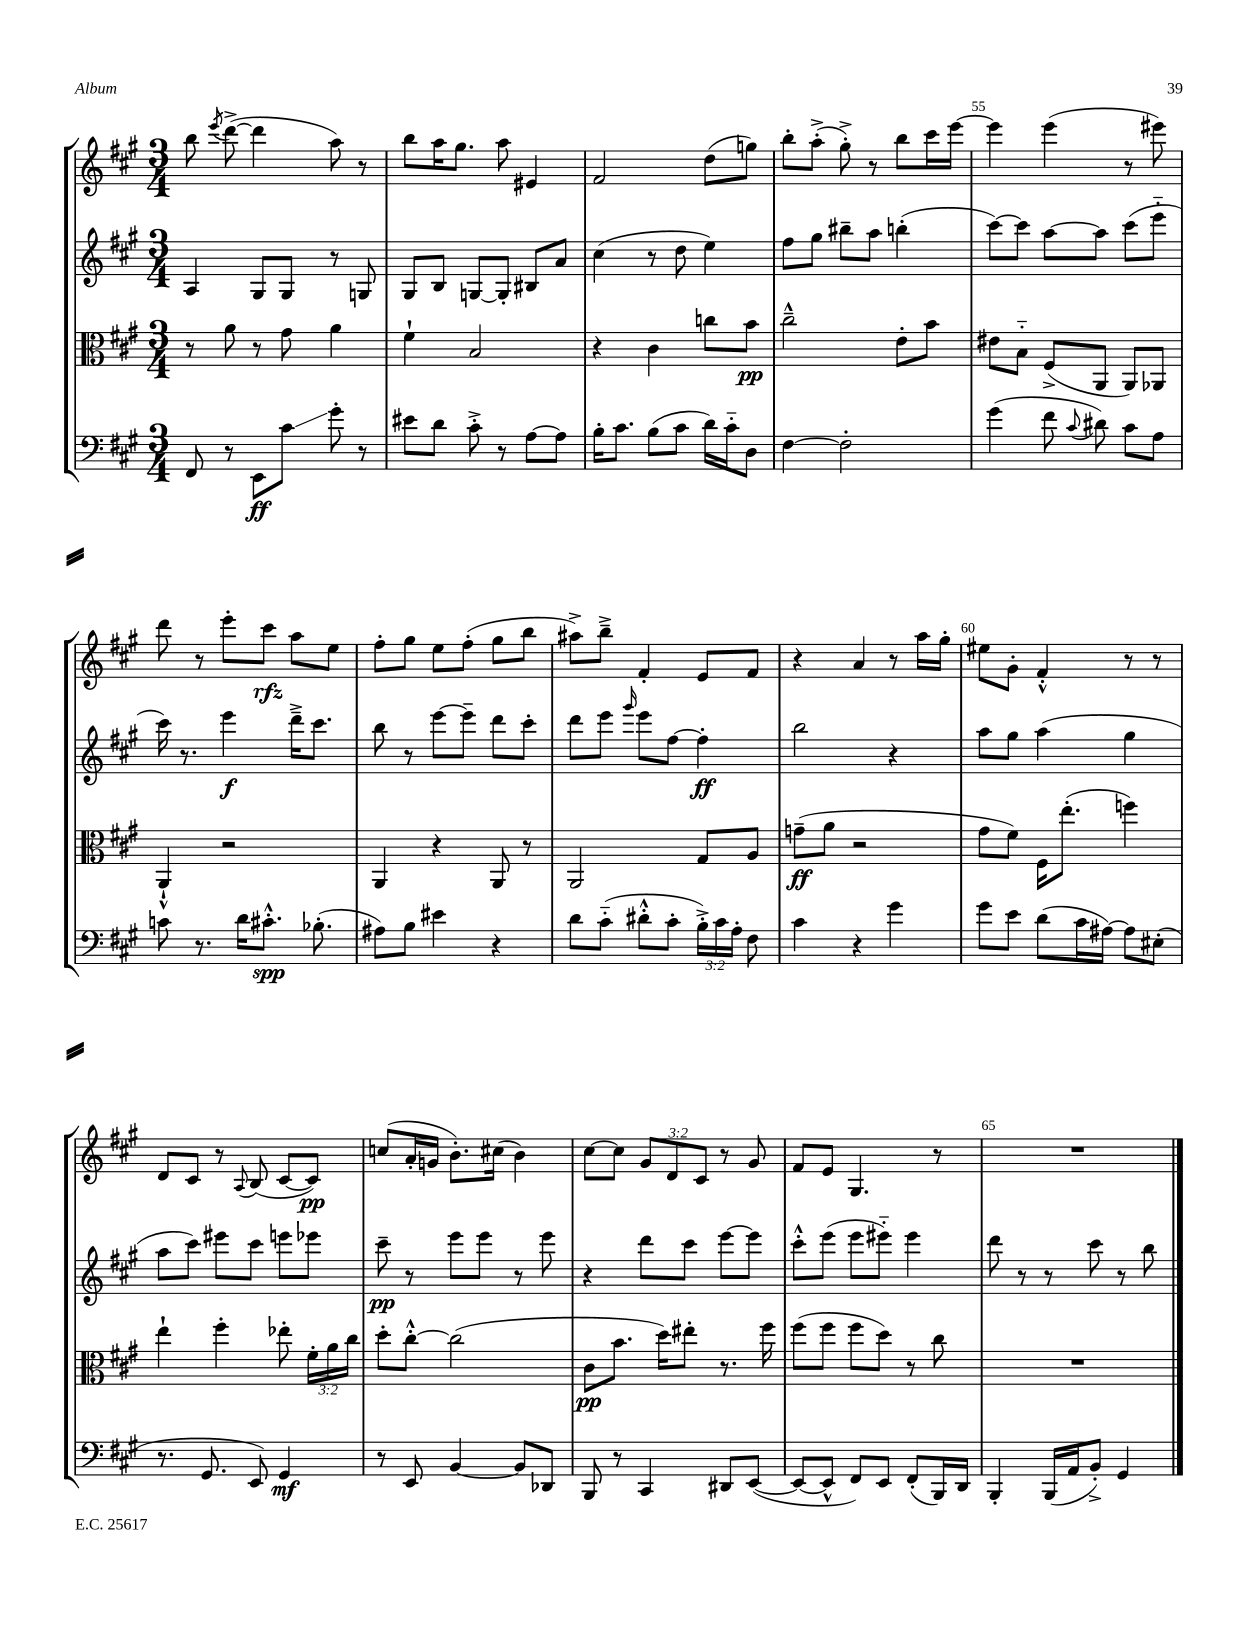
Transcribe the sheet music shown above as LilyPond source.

<<
\new StaffGroup <<
\new Staff = "s0" {
    \clef treble \key a \major \numericTimeSignature \time 3/4 \override Staff.TupletNumber.text = #tuplet-number::calc-fraction-text
    \autoBeamOff b''8 \acciaccatura { e'''8 } d'''8~->( d'''4 a''8) r8 |
    b''8[ a''16 gis''8.] a''8 eis'4 |
    fis'2 d''8[( g''8]) |
    b''8[-. a''8]-.->( gis''8-.->) r8 b''8[ cis'''16 e'''16]~ |
    e'''4 e'''4( r8 eis'''8) |
    d'''8 r8 e'''8[-. cis'''8]\rfz a''8[ e''8] |
    fis''8[-. gis''8] e''8[ fis''8]-.( gis''8[ b''8] |
    ais''8[->) b''8]---> fis'4-. e'8[ fis'8] |
    r4 a'4 r8 a''16[ gis''16]-. |
    eis''8[ gis'8]-. fis'4-.-^ r8 r8 |
    d'8[ cis'8] r8 \appoggiatura { a8 } b8( cis'8[~ cis'8]\pp) |
    c''8[( a'16-. g'16] b'8.[-.) cis''16]( b'4) |
    cis''8[~ cis''8] \tuplet 3/2 { gis'8[ d'8 cis'8] } r8 gis'8 |
    fis'8[ e'8] gis4. r8 |
    R2. \bar "|." |
}
\new Staff = "s1" {
    \clef treble \key a \major \numericTimeSignature \time 3/4
    \autoBeamOff a4 gis8[ gis8] r8 g8 |
    gis8[ b8] g8[~ g8]-. bis8[ a'8] |
    cis''4( r8 d''8 e''4) |
    fis''8[ gis''8] bis''8[-- a''8] b''4-.( |
    cis'''8[~) cis'''8] a''8[~ a''8] cis'''8[( e'''8]-_ |
    cis'''16) r8. e'''4\f d'''16[---> cis'''8.] |
    b''8 r8 e'''8[~ e'''8]-- d'''8[ cis'''8]-. |
    d'''8[ e'''8] \grace { gis'''16 } e'''8[ fis''8]~ fis''4-.\ff |
    b''2 r4 |
    a''8[ gis''8] a''4( gis''4 |
    a''8[ cis'''8]) eis'''8[ cis'''8] e'''8[ ees'''8] |
    cis'''8--\pp r8 e'''8[ e'''8] r8 e'''8 |
    r4 d'''8[ cis'''8] e'''8[~ e'''8] |
    cis'''8[-.-^ e'''8]( e'''8[ eis'''8]-_) eis'''4 |
    d'''8 r8 r8 cis'''8 r8 b''8 \bar "|." |
}
\new Staff = "s2" {
    \clef alto \key a \major \numericTimeSignature \time 3/4 \override Staff.TupletNumber.text = #tuplet-number::calc-fraction-text
    \autoBeamOff r8 a'8 r8 gis'8 a'4 |
    fis'4-! b2 |
    r4 cis'4 c''8[ b'8]\pp |
    cis''2---^ e'8[-. b'8] |
    eis'8[ b8]-_ fis8[->( a,8] a,8[) aes,8] |
    a,4-!-^ r2 |
    a,4 r4 a,8 r8 |
    a,2 gis8[ a8] |
    g'8[--\ff( a'8] r2 |
    gis'8[ fis'8]) fis16[ e''8.]-.( f''4) |
    e''4-! fis''4-. ees''8-. \tuplet 3/2 { fis'16[-. a'16 cis''16] } |
    d''8[-. cis''8]~-.-^ cis''2( |
    cis'8[\pp b'8.] d''16[) eis''8]-. r8. fis''16 |
    fis''8[( fis''8] fis''8[ d''8]) r8 cis''8 |
    R2. \bar "|." |
}
\new Staff = "s3" {
    \clef bass \key a \major \numericTimeSignature \time 3/4 \override Staff.TupletNumber.text = #tuplet-number::calc-fraction-text
    \autoBeamOff fis,8 r8 e,8[\ff cis'8]\glissando gis'8-. r8 |
    eis'8[ d'8] cis'8-.-> r8 a8[~ a8] |
    b16[-. cis'8.] b8[( cis'8] d'16[) cis'16-_ d8] |
    fis4~ fis2-. |
    gis'4( fis'8 \appoggiatura { cis'8 } dis'8) cis'8[ a8] |
    c'8 r8. d'16[ cis'8.]-.-^\spp bes8.-.( |
    ais8[) b8] eis'4 r4 |
    d'8[ cis'8]-_( dis'8[-.-^ cis'8]-. \tuplet 3/2 { b16[-.->) cis'16 a16]-. } fis8 |
    cis'4 r4 gis'4 |
    gis'8[ e'8] d'8[( cis'16 ais16]~) ais8[ eis8]-.( |
    r8. gis,8. e,8) gis,4\mf |
    r8 e,8 b,4~ b,8[ des,8] |
    b,,8 r8 cis,4 dis,8[ e,8]~( |
    e,8[~ e,8]-^ fis,8[) e,8] fis,8[-.( b,,16) d,16] |
    b,,4-. b,,16[( a,16 b,8]-.->) gis,4 \bar "|." |
}
>>
>>
\layout { \context { \Score currentBarNumber = #51 \override BarNumber.break-visibility = ##(#f #t #t) barNumberVisibility = #(every-nth-bar-number-visible 5) } }
